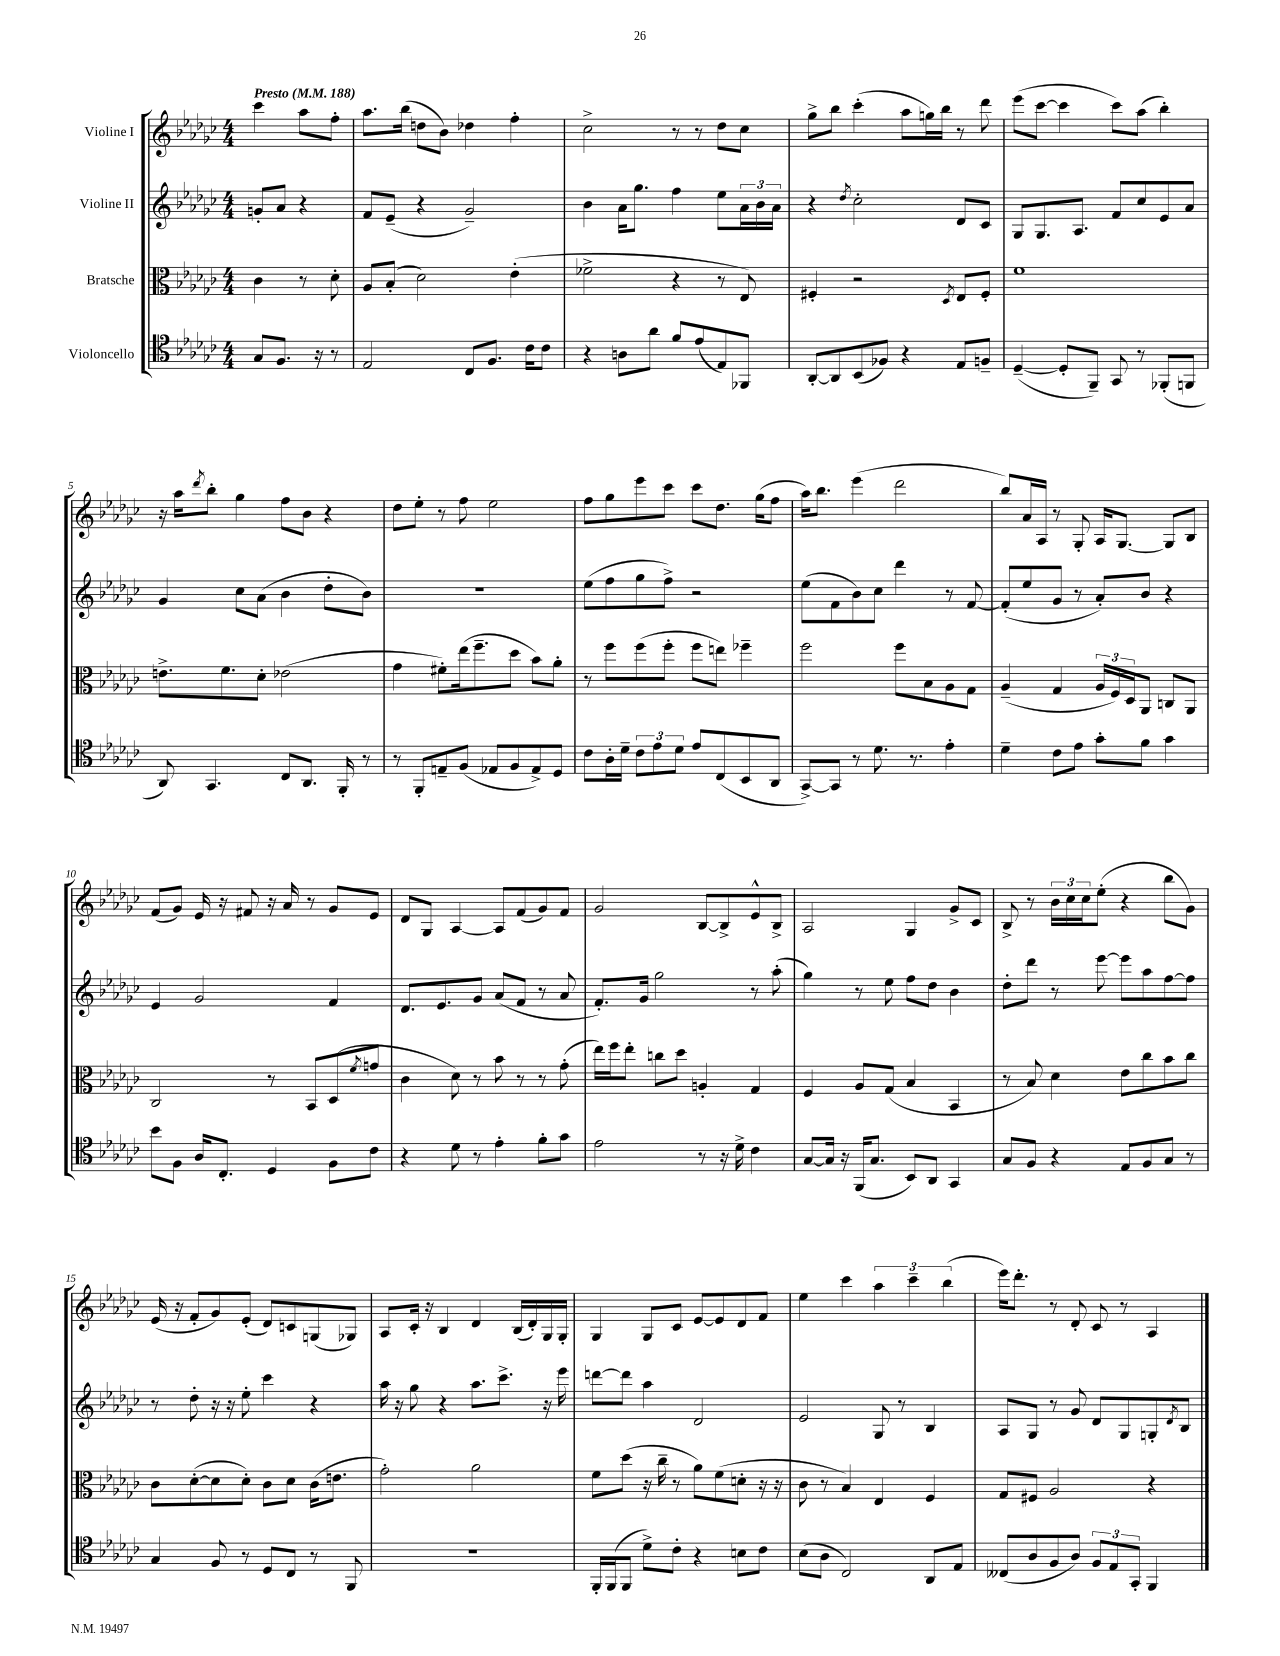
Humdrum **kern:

**kern	**kern	**kern	**kern
*staff4	*staff3	*staff2	*staff1
*clefC4	*clefC3	*clefG2	*clefG2
*k[b-e-a-d-g-c-]	*k[b-e-a-d-g-c-]	*k[b-e-a-d-g-c-]	*k[b-e-a-d-g-c-]
*M4/4	*M4/4	*M4/4	*M4/4
*MM188	*MM188	*MM188	*MM188
8G-	4c-	8g'	4ccc-
8.F	.	8a-	.
.	8r	4r	8aa-
16r	.	.	.
8r	8d-'	.	8ff'
=	=	=	=
2E-	8A-	8f	8.aa-
.	(8B-'	(8e-~	.
.	.	.	(16bb-
.	2d-)	4r	8dd
.	.	.	8b-)
8C-	.	2g-~)	4dd-
8.F	.	.	.
.	(4e-'	.	4ff'
16c-	.	.	.
8c-	.	.	.
=	=	=	=
4r	2f-^	4b-	2cc-^
8A	.	16a-	.
.	.	8.gg-	.
8a-	.	.	.
8f	4r	4ff	8r
(8e-	.	.	8r
8E-)	8r	8ee-	8dd-
8FF-	8E-)	24a-	8cc-
.	.	24b-	.
.	.	24a-	.
=	=	=	=
[8AA-'	4F#'	4r	8gg-^
8AA-]	.	.	8bb-
.	.	8qdd-	.
(8BB-	2r	2cc-'	(4ccc-'
8F-)	.	.	.
4r	.	.	8aa-
.	.	.	16gg)
.	.	.	16bb-
.	8qD-	.	.
8E-	8E-	8d-	8r
8F~	8F#'	8c-	8ddd-
=	=	=	=
([4D-~	1f	8G-	(8eee-
.	.	8.G-	[8ccc-
8D-']	.	.	4ccc-]
.	.	8.A-	.
8FF~)	.	.	.
8GG-	.	8f	8ccc-)
8r	.	8cc-	(8aa-
(8FF-'	.	8e-	4bb-')
8FF	.	8a-	.
=	=	=	=
8AA-)	8.e^	4g-	16r
.	.	.	16aa-
.	.	.	8qddd-
4.GG-	.	.	8bb-'
.	8.f	.	.
.	.	8cc-	4gg-
.	8d-'	(8a-	.
8C-	(2e-	4b-	8ff
8.AA-	.	.	8b-
.	.	8dd-'	4r
16FF'	.	.	.
8r	.	8b-)	.
=	=	=	=
8r	4g-	1r	8dd-
8FF'	.	.	8ee-'
8E~	8f#')	.	8r
(8F	(16ee-	.	8ff
.	8.ff~	.	.
8E-	.	.	2ee-
8F	8dd-	.	.
8E-^)	8b-)	.	.
8D-	8a-'	.	.
=	=	=	=
8c-	8r	(8ee-	8ff
16A-'	8ff	8ff	8gg-
16d-~	.	.	.
12c-	(8ff	8gg-	8eee-
12e-	.	.	.
.	8ff'	8ff^)	8ccc-
12d-	.	.	.
8e-	8ff	2r	8ccc-
(8C-	8ee)	.	8.dd-
8BB-	4ff-~	.	.
.	.	.	(16gg-
8AA-	.	.	8ff
=	=	=	=
[8GG-^)	2ff	(8ee-	16aa-)
.	.	.	8.bb-
8GG-]	.	8f	.
8r	.	8b-)	(4eee-
8.d-	.	8cc-	.
.	8ff	4ddd-	2ddd-
8.r	.	.	.
.	8B-	.	.
4e-'	8A-	8r	.
.	8G-	[8f	.
=	=	=	=
4d-~	(4A-~	(8f']	8bb-)
.	.	8ee-	16a-
.	.	.	16A-
8c-	4G-	8g-	8r
8e-	.	8r	8G-'
8g-'	24A-	8a-')	16A-
.	24F)	.	.
.	.	.	[8.G-
.	24D-	.	.
8f	8AA-	8b-	.
4g-	8C	4r	8G-]
.	8AA-	.	8B-
=	=	=	=
8b-	2C-	4e-	(8f
8F	.	.	8g-)
16A-	.	2g-	16e-
8.C-'	.	.	16r
.	.	.	8f#
4D-	8r	.	16r
.	.	.	16a-
.	8BB-	.	8r
8F	(8D-	4f	8g-
.	8qf	.	.
8c-	8g	.	8e-
=	=	=	=
4r	4c-	8.d-	8d-
.	.	.	8G-
.	.	8.e-	.
8d-	8d-)	.	[4A-
8r	8r	8g-	.
4e-'	8b-	(8a-	8A-]
.	8r	8f	(8f
8f'	8r	8r	8g-)
8g-	(8g-'	8a-	8f
=	=	=	=
2e-	16ee-)	8.f')	2g-
.	16ff	.	.
.	8ee-'	.	.
.	.	16g-	.
.	8cc	2gg-	.
.	8dd-	.	.
8r	4A'	.	[8B-
16r	.	.	8B-^]
16d-^	.	.	.
4c-	4G-	8r	8e-^^
.	.	(8aa-'	8B-^
=	=	=	=
[8G-	4F	4gg-)	2A-
16G-]	.	.	.
16r	.	.	.
(16FF	8A-	8r	.
8.G-	.	.	.
.	(8G-	8ee-	.
8BB-)	4B-	8ff	4G-
8AA-	.	8dd-	.
4GG-	4BB-	4b-	8g-^
.	.	.	8c-
=	=	=	=
8G-	8r	8dd-'	8B-^
8F	8B-)	8ddd-	8r
4r	4d-	8r	24b-
.	.	.	24cc-
.	.	.	24cc-
.	.	[8eee-	(8ee-'
8E-	8e-	8eee-]	4r
8F	8cc-	8aa-	.
8G-	8b-	[8ff	8bb-
8r	8cc-	8ff]	8g-)
=	=	=	=
4G-	8c-	8r	(16e-
.	.	.	16r
.	([8d-'	8dd-'	8f'
8F	8d-]	16r	8g-)
.	.	16r	.
8r	8d-')	8ee-'	(8e-'
8D-	8c-	4ccc-	8d-)
8C-	8d-	.	8c
8r	(16c-	4r	(8G
.	8.e	.	.
8FF	.	.	8G-)
=	=	=	=
1r	2g-')	16aa-	8A-
.	.	16r	.
.	.	8gg-	16c-'
.	.	.	16r
.	.	4r	4B-
.	2a-	8.aa-	4d-
.	.	8.ccc-^	.
.	.	.	(16B-
.	.	.	16d-')
.	.	16r	16G-
.	.	16eee-	16G-'
=	=	=	=
16FF'	8f	[8ddd	4G-
(16FF	.	.	.
8FF	(8dd-	8ddd]	.
8d-^)	16r	4aa-	8G-
.	16cc-~	.	.
8c-'	8r	.	8c-
4r	8a-)	2d-	[8e-
.	(8f	.	8e-]
8B	8d'	.	8d-
8c-	16r	.	8f
.	16r	.	.
=	=	=	=
(8B-	8c-	2e-	4ee-
8A-	8r	.	.
2C-)	4B-)	.	4ccc-
.	4E-	8G-	6aa-
.	.	8r	.
.	.	.	6ccc-~
8AA-	4F	4B-	.
.	.	.	(6bb-
8E-	.	.	.
=	=	=	=
(8C--	8G-	8A-	16eee-)
.	.	.	8.ddd-'
8A-	8F#	8G-	.
8F	2A-	8r	8r
8A-)	.	8g-	8d-'
12F	.	8d-	8c-
12E-	.	.	.
.	.	8G-	8r
12GG-'	.	.	.
4FF	4r	8G'	4A-
.	.	8qd-	.
.	.	8B-	.
==	==	==	==
*-	*-	*-	*-
